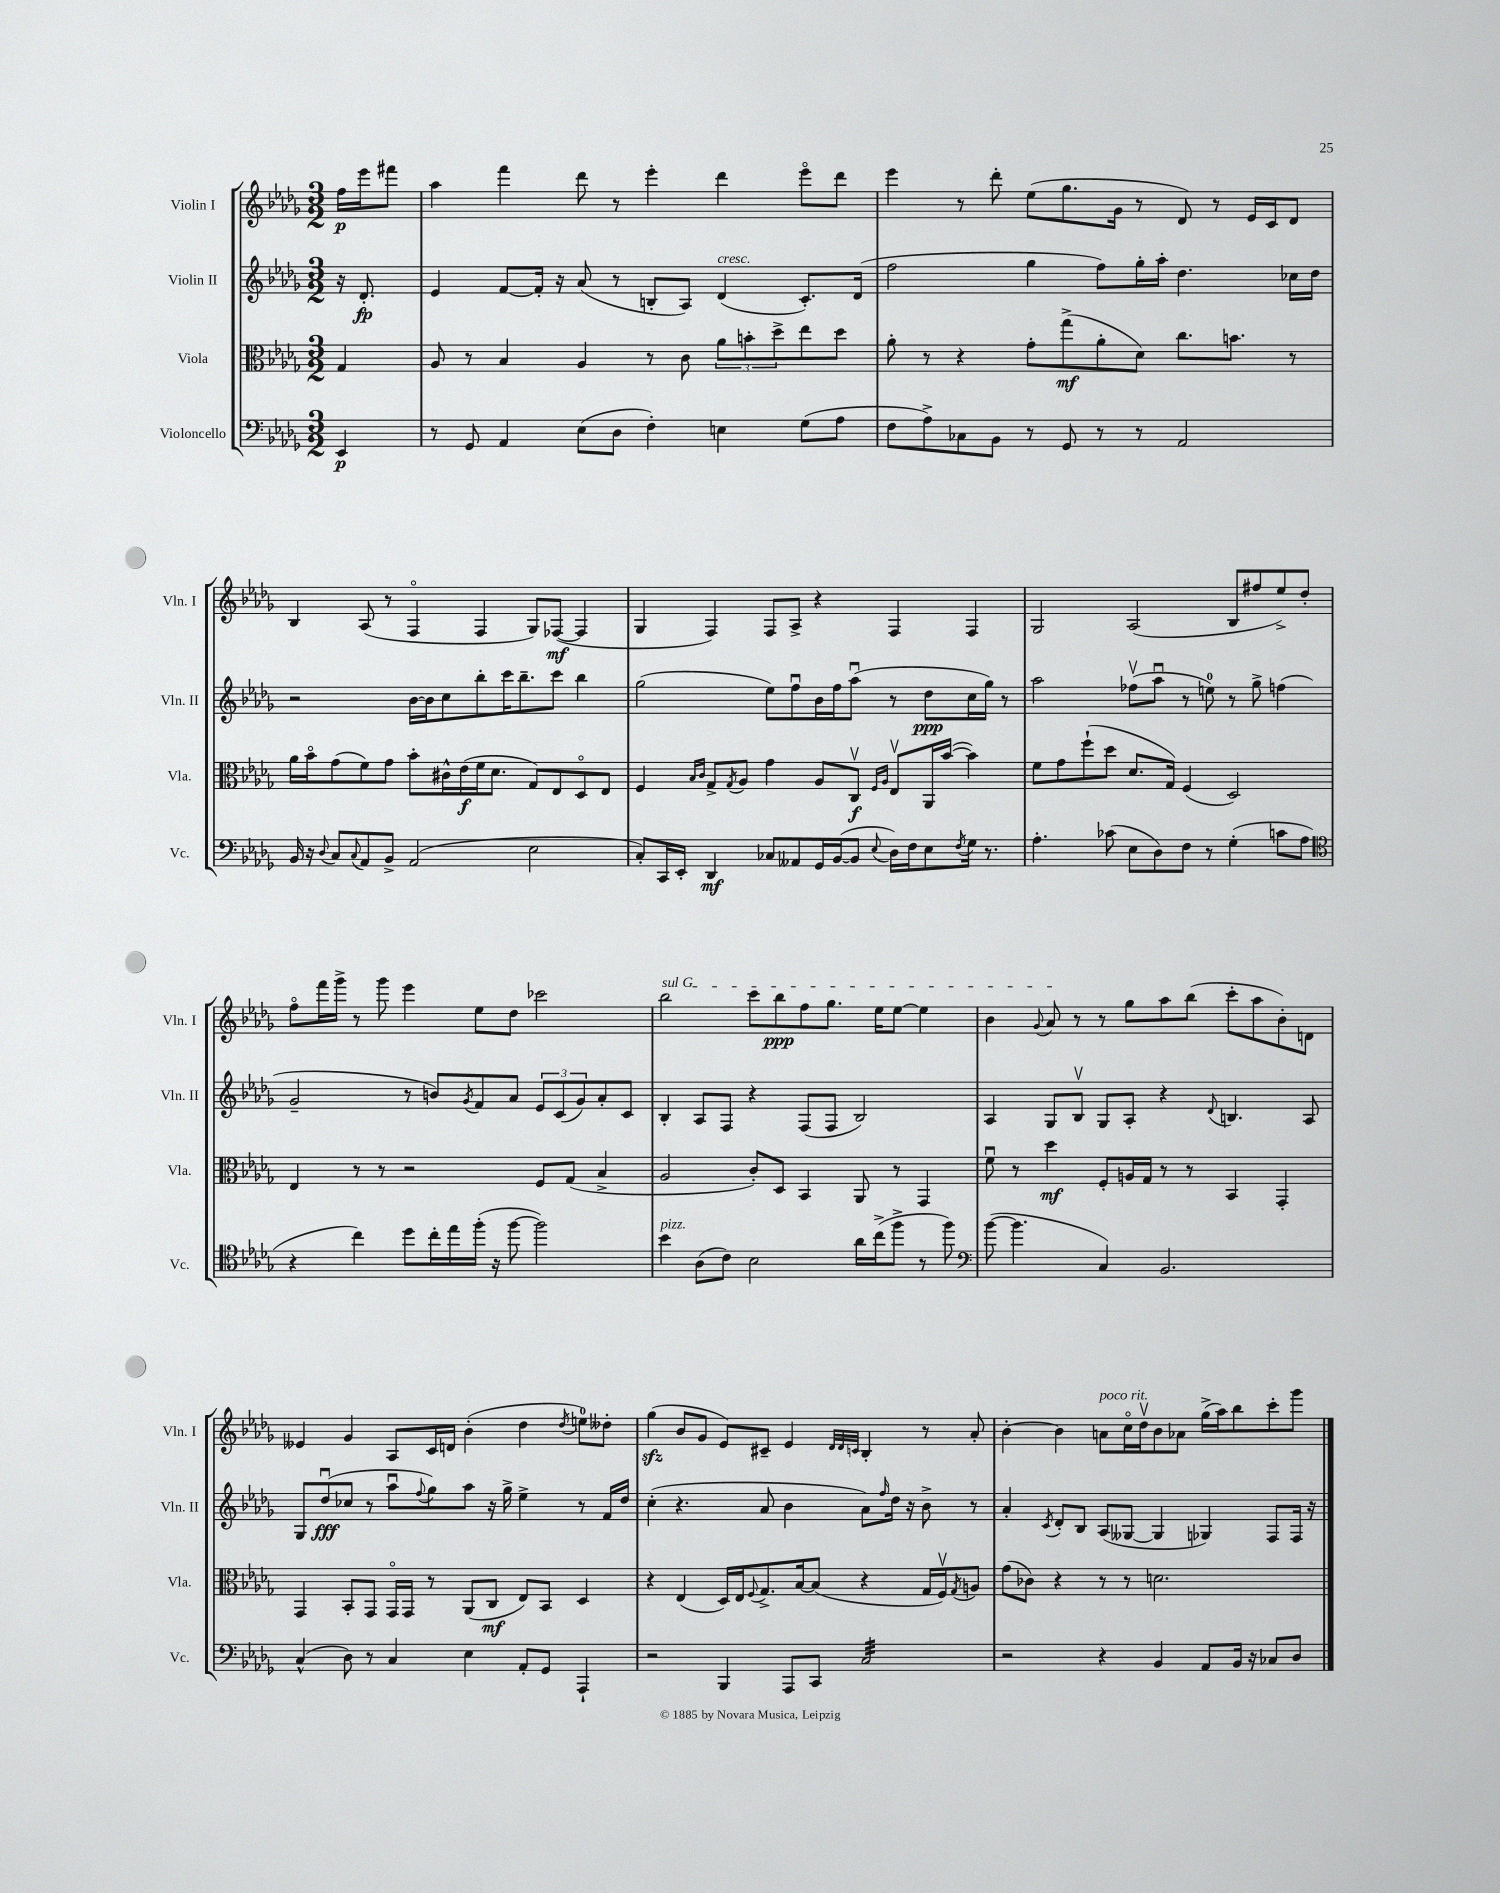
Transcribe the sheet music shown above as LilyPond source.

<<
\new StaffGroup <<
\new Staff = "s0" \with { instrumentName = "Violin I" shortInstrumentName = "Vln. I" } {
    \clef treble \key des \major \numericTimeSignature \time 3/2 \partial 4
    f''16\p ees'''16 fis'''8 |
    aes''4 f'''4 des'''8 r8 ees'''4-. des'''4 ees'''8\flageolet des'''8 |
    ees'''4 r8 des'''8-. ees''8( ges''8. ges'16 r8 des'8) r8 ees'16 c'16 des'8 |
    bes4 aes8( r8 f4\flageolet f4 ges8) fes8~\mf( fes4 |
    ges4 f4) f8 aes8-> r4 f4 f4 |
    ges2 aes2( bes8 fis''8 ees''8->) des''8-. |
    f''8\flageolet f'''16 ges'''16-> r8 ges'''8 ees'''4 ees''8 des''8 ces'''2 |
    \once \override TextSpanner.bound-details.left.text = \markup { \italic "sul G" } bes''2\startTextSpan c'''8 bes''8\ppp f''8 ges''8. ees''16 ees''8~ ees''4 |
    bes'4 \appoggiatura { ges'8 } aes'8\stopTextSpan r8 r8 ges''8 aes''8 bes''8( c'''8-. aes''8 bes'8-.) d'8 |
    eeses'4 ges'4 aes8 c'16 d'16 bes'4-.( des''4 \acciaccatura { des''8 } e''8-0) deses''8-. |
    ges''4\sfz( bes'8 ges'8 ees'8) cis'8-- ees'4 \grace { des'32 des'32 c'32 } bes4-. r8 aes'8-. |
    bes'4~-. bes'4 a'8^\markup { \italic "poco rit." } c''16\flageolet des''16\upbow bes'8 aes'8 ges''16->( aes''16) bes''8 c'''8-. ges'''8 \bar "|." |
}
\new Staff = "s1" \with { instrumentName = "Violin II" shortInstrumentName = "Vln. II" } {
    \clef treble \key des \major \numericTimeSignature \time 3/2 \partial 4
    r16 des'8.-.\fp |
    ees'4 f'8~ f'16-. r16 aes'8( r8 b8-. aes8) des'4^\markup { \italic "cresc." }( c'8.-.) des'16( |
    f''2 ges''4 f''8) ges''16-. aes''16-. des''4. ces''16 des''16 |
    r2 bes'16~ bes'16 c''8 bes''8-. c'''16 bes''8.-- c'''8 bes''4 |
    ges''2( ees''8) f''8\downbow bes'16 f''16 aes''8\downbow( r8 des''8\ppp c''16 ges''16) r8 |
    aes''2 fes''8\upbow( aes''8\downbow r8 e''8-0) r8 ges''8-> f''4( |
    ges'2-- r8 b'8) \acciaccatura { ges'8 } f'8 aes'8 \tuplet 3/2 { ees'8 c'8( ges'8) } aes'8-. c'8 |
    bes4-. aes8 f8 r4 f8( f8 bes2) |
    aes4 ges8 bes8\upbow ges8 aes8-. r4 \appoggiatura { des'8 } b4. aes8 |
    ges8 des''8\downbow\fff( ces''8 r8 aes''8\downbow \appoggiatura { f''8 } ges''8) aes''8 r16 ges''16-> ees''4-> r8 f'16 des''16 |
    c''4-.( r4. aes'8 bes'4 aes'8) \grace { f''16 } des''16 r16 bes'8-> r8 |
    aes'4-. \acciaccatura { c'8 } des'8-. bes8 aes8( geses8~ geses4 ges4) f8 f16 r16 \bar "|." |
}
\new Staff = "s2" \with { instrumentName = "Viola" shortInstrumentName = "Vla." } {
    \clef alto \key des \major \numericTimeSignature \time 3/2 \partial 4
    ges4 |
    aes8 r8 bes4 aes4 r8 c'8 \tuplet 3/2 { aes'8 b'8-. des''8-> } ees''8 des''8 |
    aes'8-. r8 r4 ges'8-. ges''8->\mf( aes'8-. des'8) c''8. b'8. r8 |
    aes'16 bes'16\flageolet ges'8( f'8) ges'8 bes'8-. cis'16-^ ees'16\f( f'16 des'8. ges8) ees8 des8\flageolet ees8 |
    f4 \grace { bes16 c'16 } ges8-> \acciaccatura { ges8 } aes8 ges'4 aes8 c8\upbow\f \grace { f16 aes16 } ees8\upbow aes,16 bes'16~( bes'4) |
    f'8 ges'8 f''8-!( des''8 des'8. ges16) f4( des2) |
    ees4 r8 r8 r2 f8 ges8( bes4-> |
    aes2 c'8-.) des8 bes,4 aes,8 r8 ges,4 |
    f'8\downbow r8 des''4\mf f8-. a16 ges16 r8 r8 bes,4 ges,4-. |
    ges,4 bes,8-. ges,8 ges,16\flageolet ges,16 r8 aes,8( c8\mf ees8) bes,8 des4 |
    r4 ees4( des16) ees16 \appoggiatura { f8 } ges8.-> bes16~ bes8( r4 ges16 f16\upbow) \acciaccatura { ges8 } a8 |
    ges'8( ces'8) r4 r8 r8 d'2. \bar "|." |
}
\new Staff = "s3" \with { instrumentName = "Violoncello" shortInstrumentName = "Vc." } {
    \clef bass \key des \major \numericTimeSignature \time 3/2 \partial 4
    ees,4\p |
    r8 ges,8 aes,4 ees8( des8 f4-.) e4 ges8( aes8 |
    f8 aes8->) ces8 bes,8 r8 ges,8 r8 r8 aes,2 |
    bes,16 r16 \appoggiatura { des8 } c8 \appoggiatura { c8 } aes,8 bes,8-> aes,2( ees2 |
    c8-.) c,16 ees,16-. des,4\mf ces8 aeses,8 ges,16 bes,16~( bes,8 \appoggiatura { ees8 } des16) f16 ees8 \acciaccatura { f8 } ges16 r8. |
    aes4.-. ces'8( ees8 des8) f8 r8 ges4-.( c'8 aes8 |
    \clef tenor r4 c''4) des''8 c''16-. ees''16 f''16-.( r16 f''8~ f''2) |
    bes'4^\markup { \italic "pizz." } aes8( c'8) bes2 aes'16 c''16->( f''8-> r8 f''8) |
    \clef bass bes'8~( bes'4. c4) bes,2. |
    c4-^( des8) r8 c4 ees4 aes,8-. ges,8 aes,,4-! |
    r2 bes,,4 aes,,8 c,8 c2:32 |
    r2 r4 bes,4 aes,8 bes,16 r16 ces8 des8 \bar "|." |
}
>>
>>
\layout { \context { \Score \remove "Bar_number_engraver" } }
